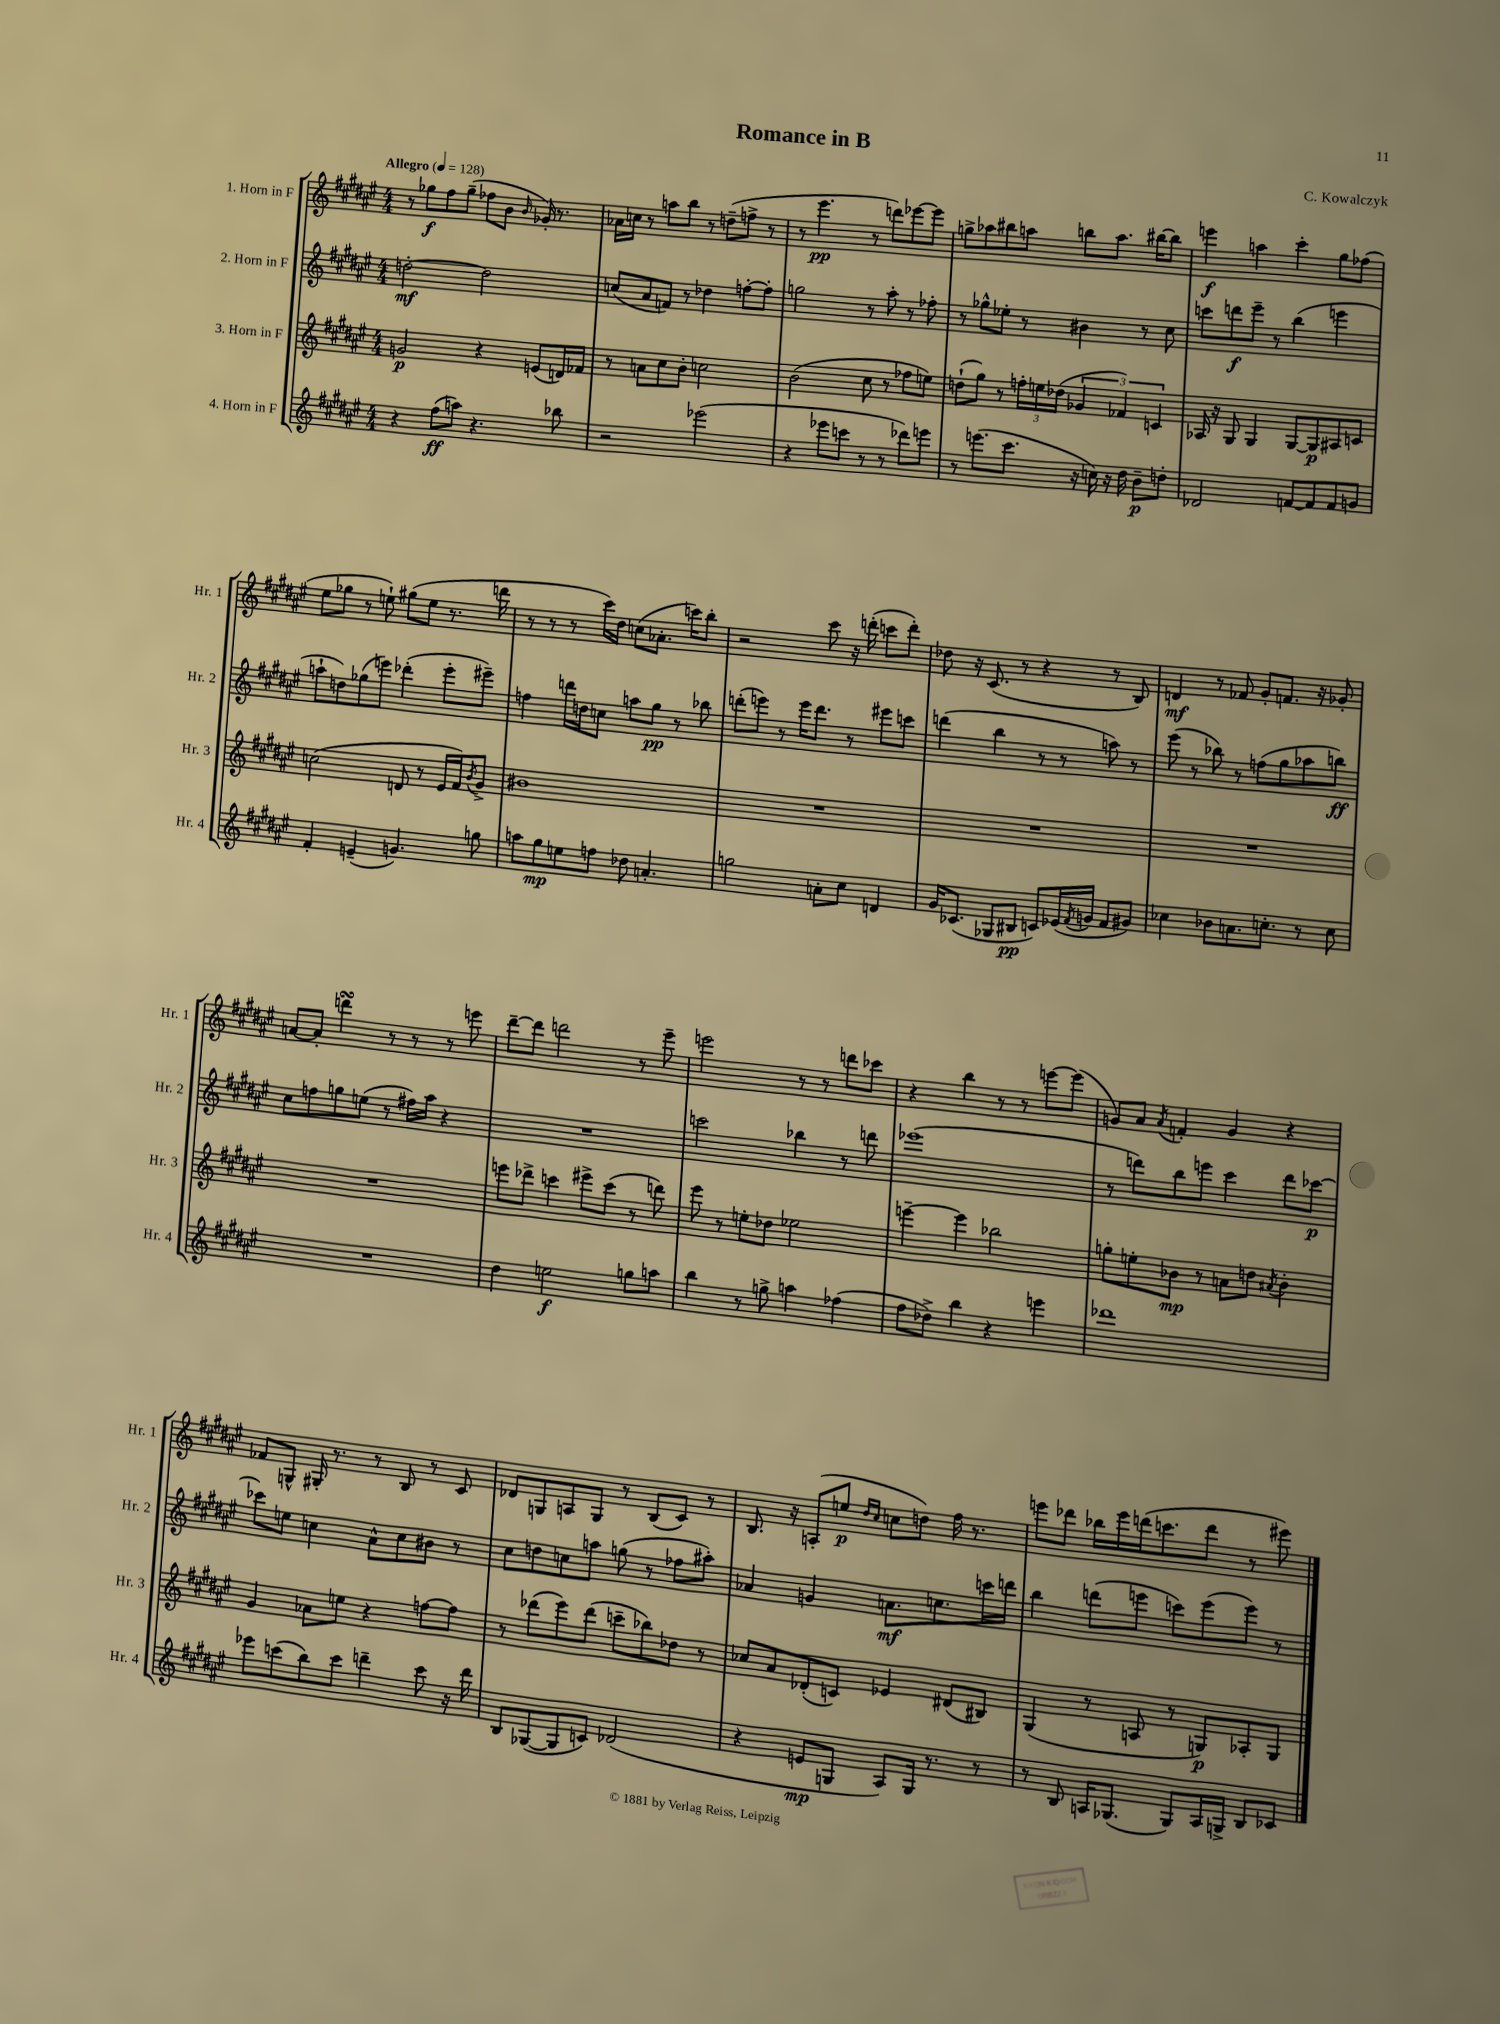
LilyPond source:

\header { title = "Romance in B" composer = "C. Kowalczyk" }
<<
\new StaffGroup <<
\new Staff = "s0" \with { instrumentName = "1. Horn in F" shortInstrumentName = "Hr. 1" } {
    \clef treble \key fis \major \numericTimeSignature \time 4/4 \tempo "Allegro" 4 = 128
    r8 ges''8\f fis''8 ges''8--( fes''8 b'8 \grace { b'16 } ges'16-.) r8. |
    aes'16 c''16 r8 a''8 b''8 r8 d''8--( f''8-> r8 |
    r8 eis'''4.\pp r8 d'''8) ees'''8~ ees'''8 |
    g''8-> aes''8 bis''8 a''8 b''8 a''8. bis''16~ bis''8 |
    e'''4\f a''4 cis'''4-. gis''8 fes''8( |
    eis''8 ges''8 r8 e''8-!) gis''8( e''8 r8. d'''16 |
    r8 r8 r8 cis'''16) dis''16 c''8( aes'8.-. c'''16) b''8-. |
    r2 cis'''8 r16 d'''16-.( c'''8 d'''8-.) |
    des''8 r16 cis'8.( r8 r4 r8 b8) |
    d'4\mf r8 fes'8 gis'8-. f'8. r16 ges'8-. |
    a'8~ a'8-. d'''4\turn r8 r8 r8 e'''8 |
    dis'''8~-- dis'''8 d'''2 r8 eis'''8-- |
    e'''2 r8 r8 d'''8 ces'''8 |
    r4 b''4 r8 r8 e'''8~ e'''8( |
    g'8) ais'8 \acciaccatura { ais'8 } f'4-. g'4 r4 |
    fes'8 g8-^ gis16-. r8. r8 b8 r8 cis'8 |
    des'8 g8 a8 g8 r8 b8( cis'8) r8 |
    b8. r16 a8-.( e''8\p \grace { dis''16 cis''16 } c''8 d''8) fis''16 r8. |
    e'''8 des'''8 bes''16 e'''16 d'''16( c'''8. d'''8 r8 eis'''8) \bar "|." |
}
\new Staff = "s1" \with { instrumentName = "2. Horn in F" shortInstrumentName = "Hr. 2" } {
    \clef treble \key fis \major \numericTimeSignature \time 4/4
    d''2~-.\mf d''2 |
    c''8( ais'8 f'8) r8 des''4 f''8~-. f''8-. |
    g''2 r8 ais''8-. r8 fes''8-. |
    r8 ges''8-^ ees''8-. r8 bis'4 r8 cis''8 |
    c'''8 d'''8\f eis'''8-- r8 b''4( e'''4 |
    a''8-! d''8) ges''8( e'''8) des'''4-.( e'''8-. eis'''8--) |
    f''4 d'''16 d''16 c''8 a''8 gis''8\pp r8 bes''8 |
    d'''8-.( e'''8) r8 e'''16 d'''8. r8 eis'''8 c'''8 |
    d'''4( b''4 r8 r8 a''8) r8 |
    eis'''8( r8 bes''8) r8 f''8( gis''8 aes''8 b''8\ff) |
    cis''8 f''8 g''8 e''8( r8 fis''16) ais''16 r4 |
    R1 |
    c'''2 bes''4 r8 d'''8 |
    ees'''1( |
    r8 d'''8) b''8 e'''8 cis'''4 d'''8 ces'''8~\p |
    ces'''8 e''8 c''4 ais'8-^ c''8 bis'8 r8 |
    cis''8 d''8 c''8 a''8 g''8( r8 fes''8 ais''8-.) |
    aes'4 g'4 a'8.\mf c''8. c'''16 d'''16 |
    b''4 d'''8( e'''8 c'''8) e'''8( e'''8) r8 \bar "|." |
}
\new Staff = "s2" \with { instrumentName = "3. Horn in F" shortInstrumentName = "Hr. 3" } {
    \clef treble \key fis \major \numericTimeSignature \time 4/4
    g'2\p r4 e'8( d'16) fes'16 |
    r8 a'8 cis''8 b'8-. c''2 |
    b'2( cis''8 r8 fes''8 e''8) |
    d''8-!( gis''8) r8 \tuplet 3/2 { f''16-. e''16 des''16( } \tuplet 3/2 { ges'4 fes'4) c'4 } |
    aes16 r16 gis8 gis4 gis8~ gis8\p ais8 c'8 |
    c''2( d'8 r8 eis'16 fis'16) \acciaccatura { b'8 } gis'8-> |
    bis'1 |
    R1 |
    R1 |
    R1 |
    R1 |
    e'''8 des'''8-> c'''4 eis'''8-> c'''8( r8 d'''8) |
    eis'''8 r8 e''8-. des''8 ees''2 |
    e'''4~-- e'''4 bes''2 |
    g''8-. e''8-. bes'8\mp r8 a'8 d''8 \acciaccatura { ais'8 } bes'4-. |
    gis'4 aes'8 e''8 r4 f''8~ f''8 |
    r8 des'''8( eis'''8) des'''8( c'''8-- bes''8) des''8 r8 |
    ces''8 ais'8 des'8-.( c'8) ees'4 dis'8( bis8) |
    gis4( r8 a8 r8 g8\p) aes8-. g8 \bar "|." |
}
\new Staff = "s3" \with { instrumentName = "4. Horn in F" shortInstrumentName = "Hr. 4" } {
    \clef treble \key fis \major \numericTimeSignature \time 4/4
    r4 fis''8\ff( a''8) r4. bes''8 |
    r2 ees'''2( |
    r4 ees'''8 c'''8 r8 r8 des'''8) e'''8 |
    r8 e'''8.( cis'''8. r16 c''16) r16 dis''16 b'8--\p d''8-. |
    des'2 f'8~ f'8 f'8 g'8 |
    fis'4-. e'4--( g'4.) g''8 |
    a''8 gis''8\mp e''8 f''8 des''8 a'4.-. |
    g''2 a'8-. cis''8 d'4 |
    gis'16 ces'8.( ges8 bis8\pp c'8) ees'16( \acciaccatura { fis'8 } g'16 fis'8 gis'8) |
    ces''4 bes'8 a'8. c''8.-. r8 c''8 |
    R1 |
    dis''4 e''2\f g''8 a''8 |
    b''4 r8 g''8-> a''4 fes''4( |
    fis''8 des''8->) b''4 r4 e'''4 |
    des'''1 |
    ees'''8 c'''8( b''8) c'''8 d'''4-- c'''8 r16 d'''16 |
    b8 ges8~( ges8 c'8) des'2( |
    r4 e'8\mp g8 ais8) g16 r8. r8 |
    r8 b8 a16 ges8.( ges8) a16 g16-> b8 ces'8 \bar "|." |
}
>>
>>
\layout { \context { \Score \remove "Bar_number_engraver" } }
